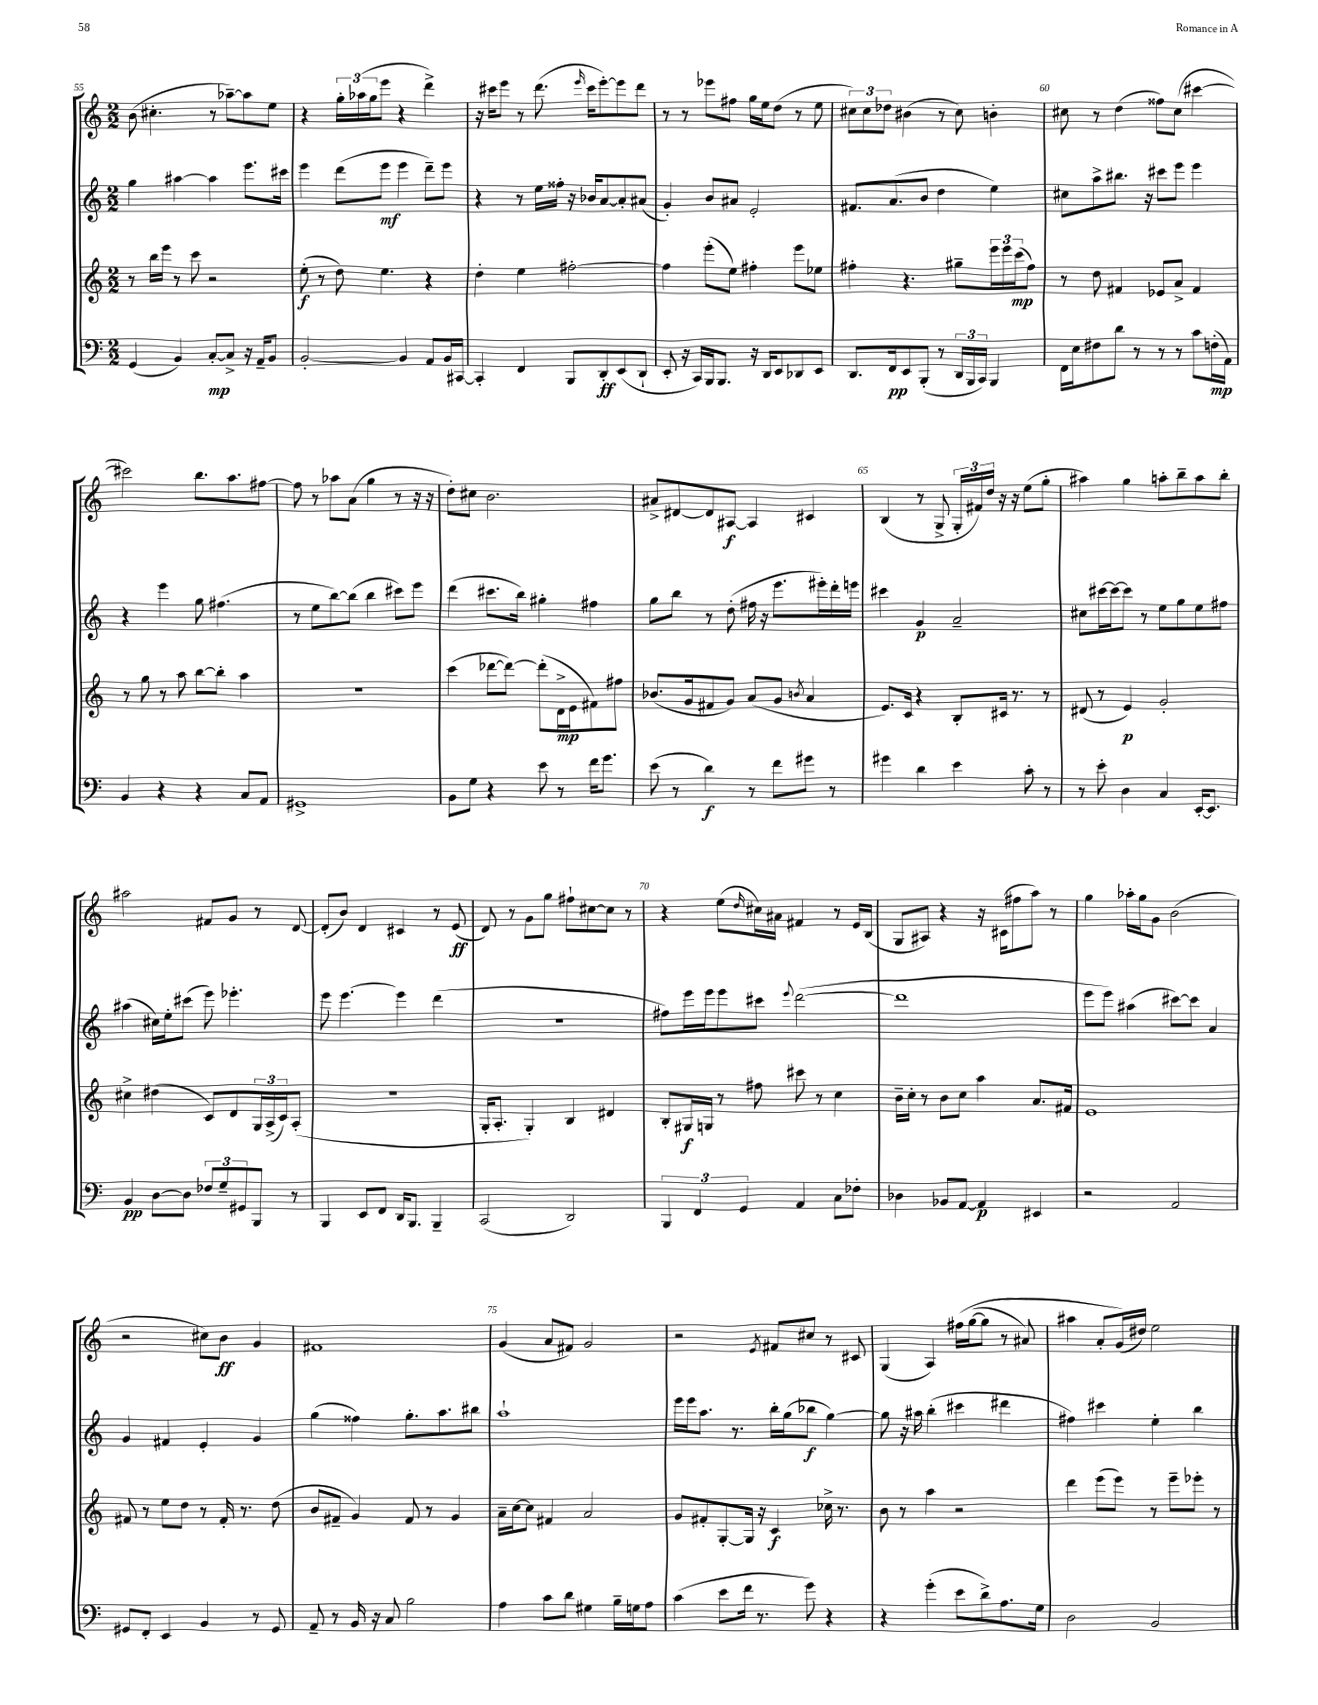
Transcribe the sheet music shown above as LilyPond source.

<<
\new StaffGroup <<
\new Staff = "s0" {
    \clef treble \key c \major \numericTimeSignature \time 2/2
    b'8( cis''4.-. r8 aes''8~--) aes''8 e''8 |
    r4 \tuplet 3/2 { g''16-. aes''16( g''16 } e'''8 r4 d'''4->) |
    r16 cis'''16 e'''8 r8 d'''8.( \grace { e'''16 } cis'''16 e'''8~-.) e'''8 d'''8 |
    r8 r8 ees'''8 fis''8 g''16 e''16 d''8( r8 e''8 |
    \tuplet 3/2 { cis''8) cis''8 des''8 } bis'4( r8 cis''8) b'4-. |
    cis''8 r8 d''4( fisis''8) cis''8( cis'''4~ |
    cis'''2) b''8. a''8. fis''8~ |
    fis''8 r8 aes''8 a'8( g''4 r8 r16 r16 |
    d''8-.) cis''8 b'2. |
    ais'8-> dis'8~ dis'8 ais8~\f ais4 cis'4 |
    b4( r8 g8-> \tuplet 3/2 { g16-. fis'16) d''16 } r16 r16 e''8( g''8-. |
    ais''4) g''4 a''8-. b''8-- a''8 b''8-. |
    ais''2 fis'8 g'8 r8 d'8~ |
    d'8-.( b'8) d'4 cis'4 r8 e'8\ff( |
    d'8) r8 g'8 g''8 fis''8-! cis''8~ cis''8 r8 |
    r4 e''8( \grace { d''16 } cis''16) ais'16 fis'4 r8 e'16 b16( |
    g8 ais8) r4 r16 cis'16( fis''8 a''8) r8 |
    g''4 aes''16-. g''16 g'8 b'2( |
    r2 cis''8) b'8\ff g'4 |
    fis'1 |
    g'4( a'8 fis'8) g'2 |
    r2 \acciaccatura { e'8 } fis'8 cis''8 r8 cis'8 |
    g4( a4) fis''16\( g''16~( g''8 r8 ais'8) |
    ais''4 a'8-. g'16(\) dis''16) e''2 \bar "|." |
}
\new Staff = "s1" {
    \clef treble \key c \major \numericTimeSignature \time 2/2
    g''4 ais''4~ ais''4 e'''8. cis'''16 |
    e'''4 d'''8( e'''8\mf e'''4 d'''8--) e'''8 |
    r4 r8 e''16 fisis''16-. r16 bes'16 a'8~ a'8-. ais'8( |
    g'4-.) b'8 ais'8 e'2-. |
    fis'8. a'8.( b'8 d''4 e''4) |
    cis''8 a''8-> bis''8. r16 cis'''8 e'''8 e'''4 |
    r4 e'''4 g''8 fis''4.( |
    r8 e''8 b''8~) b''8( b''4 cis'''8) e'''8 |
    d'''4( cis'''8. b''16) gis''4-. fis''4 |
    g''8 b''8 r8 d''8-.( fis''16 r16 e'''8. eis'''16-.) d'''16-. e'''16 |
    cis'''4 g'4\p a'2-- |
    cis''8 cis'''16~ cis'''16~ cis'''8 r8 e''8 g''8 e''8 fis''8 |
    ais''4( cis''16) e''16-. cis'''8( e'''8) ees'''4.-. |
    e'''8 e'''4.~ e'''4 d'''4( |
    r1 |
    fis''8) e'''16 e'''16 e'''8 cis'''8 \appoggiatura { e'''8 } d'''2~( |
    d'''1 |
    e'''8 e'''8) ais''4( cis'''8~) cis'''8 a'4 |
    g'4 fis'4 e'4-. g'4 |
    g''4( fisis''4) g''8.-. a''8. bis''8 |
    a''1-! |
    e'''16 e'''16 a''8. r8. b''16-. g''16( bes''8\f g''4~) |
    g''8 r16 ais''16 b''4-.( cis'''4 dis'''4 |
    fis''4) cis'''4 e''4-. b''4 \bar "|." |
}
\new Staff = "s2" {
    \clef treble \key c \major \numericTimeSignature \time 2/2
    r8 b''16 e'''16 r8 c'''8 r2 |
    e''8-.\f( r8 d''8) e''4. r4 |
    d''4-. e''4 fis''2~-. |
    fis''4 e'''8-.( e''8) fis''4-. e'''8 ees''8 |
    fis''4-. r4. gis''8-- \tuplet 3/2 { e'''16 e'''16 c'''16\mp( } fis''8) |
    r8 d''8 fis'4 ees'8 a'8-> fis'4 |
    r8 g''8 r8 a''8 b''8~ b''8-. a''4 |
    R1 |
    c'''4( des'''8~ des'''8~) des'''8-.( d'16->\mp e'16 fis'8) fis''8 |
    bes'8.( g'16 fis'8 g'8) a'8( g'8 \acciaccatura { b'8 } a'4 |
    e'8.) c'16 r4 b8-. cis'16 r8. r8 |
    dis'8( r8 e'4\p) g'2-. |
    cis''4-> dis''4( c'8) d'8 \tuplet 3/2 { g16 a16->( c'16) } a8-.( |
    R1 |
    g16-. a8.-. g4-.) b4 dis'4 |
    b8-. gis16\f g16 r8 fis''8 cis'''8 r8 c''4 |
    b'16-- c''16-. r8 b'8 c''8 a''4 a'8. fis'16 |
    e'1 |
    fis'8 r8 e''8 d''8 r8 fis'16-. r8. d''8( |
    b'8 fis'8-- g'4) fis'8 r8 g'4 |
    a'16-- c''16~ c''8 fis'4 a'2 |
    g'8 fis'8-. g8~-. g16 r16 c'4\f ces''16-> r8. |
    b'8 r8 a''4 r2 |
    d'''4 e'''8( e'''8) r8 e'''8-- ees'''8-. r8 \bar "|." |
}
\new Staff = "s3" {
    \clef bass \key c \major \numericTimeSignature \time 2/2
    g,4( b,4) c8~-.\mp c8-> r16 a,16-- b,8 |
    b,2~-. b,4 a,8 b,16 cis,16~ |
    cis,4-. f,4 b,,8 d,8-.\ff e,8( d,8-! |
    e,8-. r16 c,16) b,,16 b,,8. r16 d,16 e,8 des,8 e,8 |
    d,8. f,16\pp e,8 b,,8-.( r8 \tuplet 3/2 { d,16 b,,16 c,16) } b,,4 |
    f,16 e16 fis8 d'8 r8 r8 r8 c'8 f16-.\mp( a,16) |
    b,4 r4 r4 c8 a,8 |
    gis,1-> |
    b,8 g8 r4 e'8 r8 f'16 g'8. |
    e'8( r8 d'4\f) r8 f'8 gis'8 r8 |
    gis'4 d'4 e'4 c'8-. r8 |
    r8 e'8-. d4 c4 e,16~-. e,8. |
    b,4\pp d8~ d8 \tuplet 3/2 { fes8 g8-- gis,8 } b,,8 r8 |
    b,,4 e,8 f,8 d,16 b,,8. b,,4-- |
    c,2( d,2) |
    \tuplet 3/2 { b,,4 f,4 g,4 } a,4 c8 fes8-. |
    des4 bes,8 a,8~ a,4\p eis,4 |
    r2 a,2 |
    gis,8 f,8-. e,4 b,4 r8 gis,8 |
    a,8-- r8 b,16 r16 c8 b2 |
    a4 c'8 d'8 gis4 b16-- g16 a8 |
    c'4( e'8 f'16 r8. g'8) r4 |
    r4 g'4-.( e'8 d'8->) a8. g16 |
    d2 b,2 \bar "|." |
}
>>
>>
\layout { \context { \Score currentBarNumber = #55 \override BarNumber.break-visibility = ##(#f #t #t) barNumberVisibility = #(every-nth-bar-number-visible 5) } }
